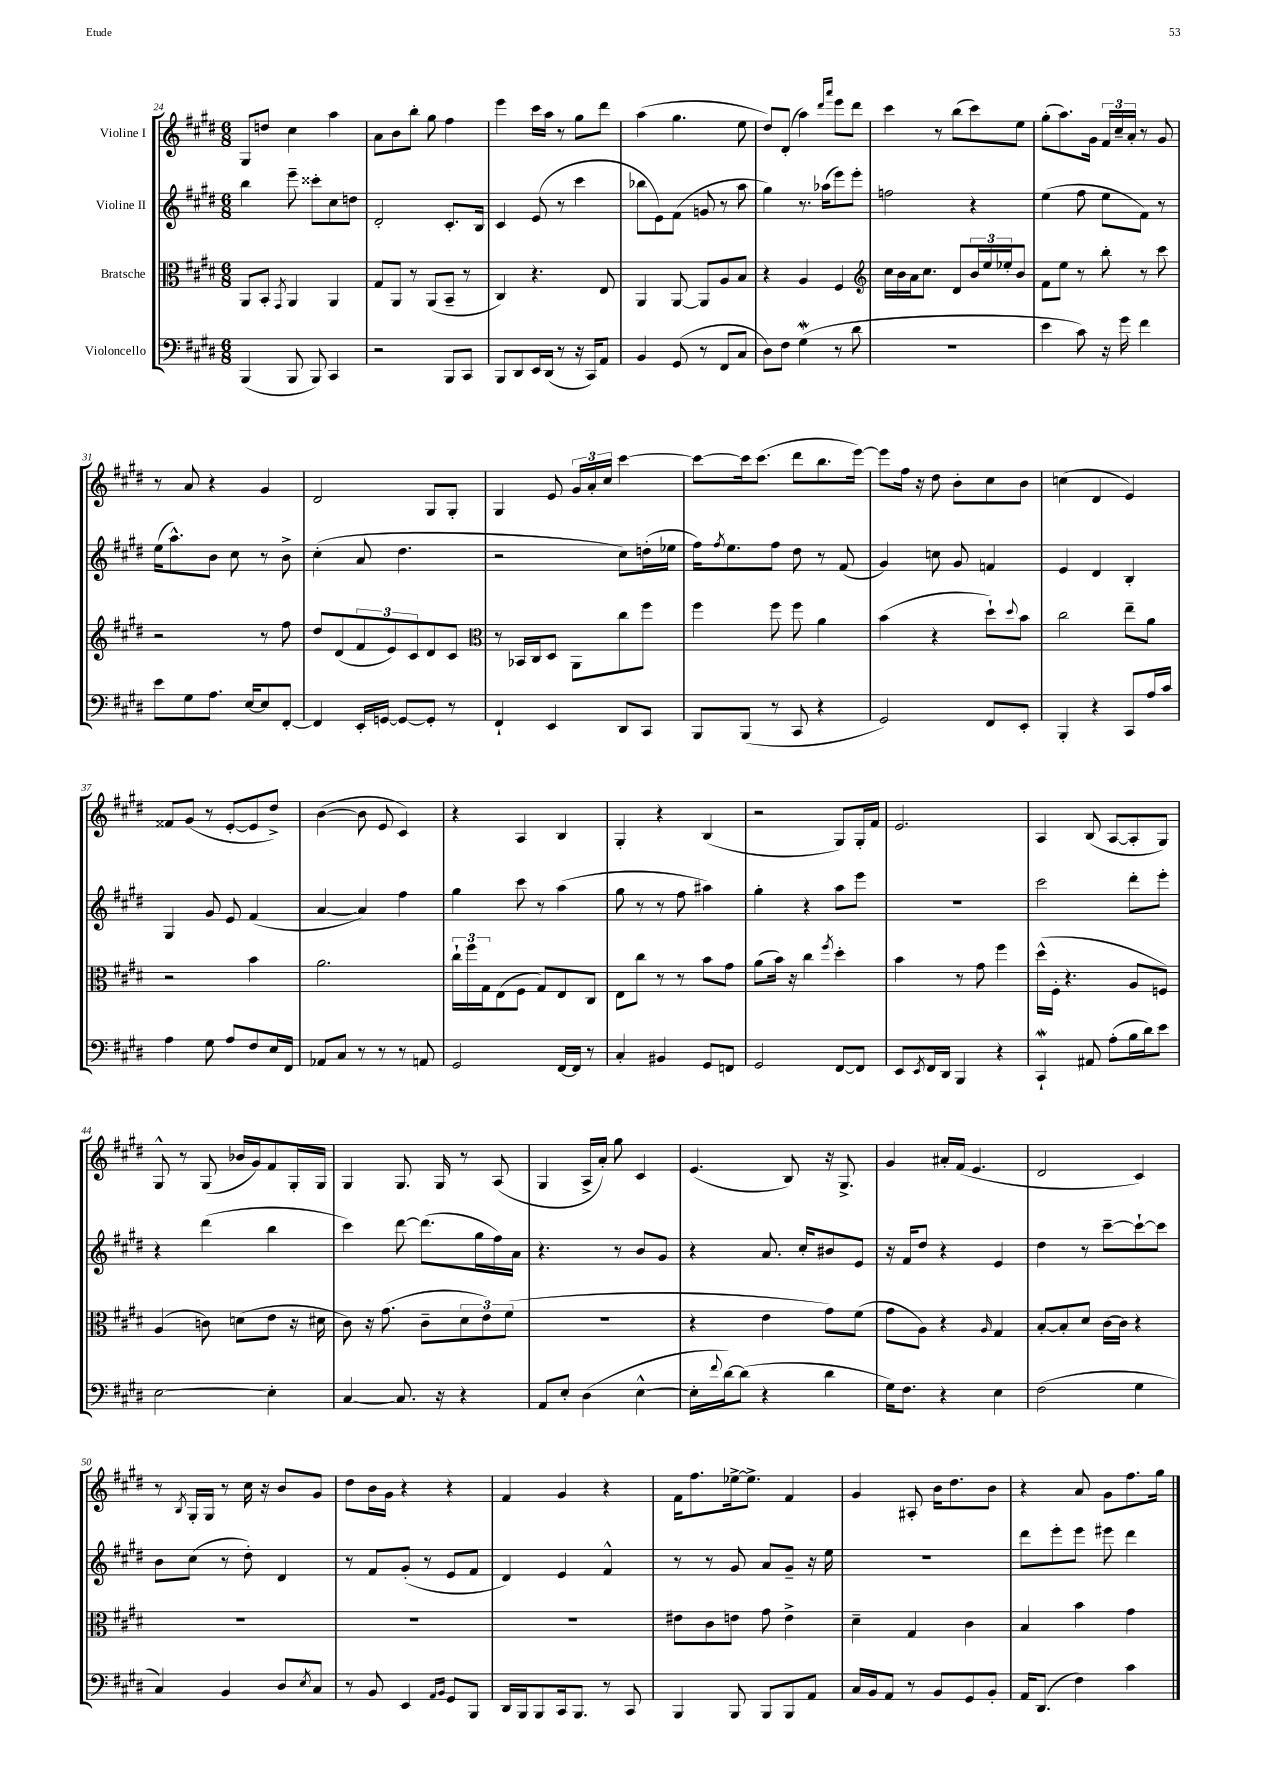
<<
\new StaffGroup <<
\new Staff = "s0" \with { instrumentName = "Violine I" } {
    \clef treble \key e \major \numericTimeSignature \time 6/8
    gis8 d''8 cis''4 a''4 |
    a'8 b'8 b''8-. gis''8 fis''4 |
    e'''4 cis'''16 a''16 r8 gis''8 dis'''8 |
    a''4( gis''4. e''8 |
    dis''8) dis'8-.( a''4) \grace { dis'''16 a'''16 } e'''8 dis'''8 |
    cis'''4 r8 b''8( cis'''8) e''8 |
    gis''8-.( a''8.) gis'16 \tuplet 3/2 { fis'16 cis''16-- a'16-. } r8 gis'8 |
    r8 a'8 r4 gis'4 |
    dis'2 gis8 gis8-. |
    gis4 e'8 \tuplet 3/2 { gis'16 a'16-. cis''16 } cis'''4~ |
    cis'''8~ cis'''16 cis'''8.( dis'''8 b''8. e'''16~) |
    e'''8 fis''16 r16 dis''8 b'8-. cis''8 b'8 |
    c''4( dis'4 e'4) |
    fisis'8 gis'8( r8 e'8~-. e'8 dis''8->) |
    b'4~( b'8 e'8 cis'4) |
    r4 a4 b4 |
    gis4-. r4 b4( |
    r2 gis8) gis16-. fis'16 |
    e'2. |
    a4 b8( a8~ a8-. gis8) |
    gis8-^ r8 gis8( bes'16 gis'16) fis'8 gis16-. gis16 |
    gis4 gis8. gis16 r8 a8( |
    gis4 a16-> a'16-.) gis''8 cis'4 |
    e'4.( b8) r16 gis8.-> |
    gis'4 ais'16-. fis'16( e'4. |
    dis'2 cis'4) |
    r8 \acciaccatura { b8 } gis16-. gis16 r8 cis''16 r16 b'8 gis'8 |
    dis''8 b'16 gis'16 r4 r4 |
    fis'4 gis'4 r4 |
    fis'16 fis''8. ees''16~-> ees''8.-> fis'4 |
    gis'4 ais8-. b'16 dis''8. b'8 |
    r4 a'8 gis'8 fis''8. gis''16 \bar "|." |
}
\new Staff = "s1" \with { instrumentName = "Violine II" } {
    \clef treble \key e \major \numericTimeSignature \time 6/8
    b''4 e'''8-- cisis'''8-. cis''8 d''8 |
    dis'2-. cis'8.-. b16 |
    cis'4 e'8( r8 cis'''4 |
    bes''8 e'8) fis'8( g'8 r8 a''8 |
    gis''4) r8. aes''16( e'''8) e'''8-. |
    f''2 r4 |
    e''4( fis''8 e''8 fis'8) r8 |
    e''16( a''8.-^) b'8 cis''8 r8 b'8-> |
    cis''4-.( a'8 dis''4. |
    r2 cis''8) d''16-.( ees''16 |
    fis''16) \acciaccatura { fis''8 } e''8. fis''8 dis''8 r8 fis'8( |
    gis'4) c''8 gis'8 f'4 |
    e'4 dis'4 b4-. |
    gis4 gis'8 e'8 fis'4( |
    a'4~ a'4) fis''4 |
    gis''4 cis'''8 r8 a''4( |
    gis''8 r8 r8 fis''8 ais''4) |
    gis''4-. r4 a''8 e'''8 |
    R2. |
    cis'''2 dis'''8-. e'''8-. |
    r4 dis'''4( b''4 |
    cis'''4) dis'''8~ dis'''8.( gis''16 fis''16) a'16 |
    r4. r8 b'8 gis'8 |
    r4 a'8. cis''16-. bis'8 e'8 |
    r16 fis'16 dis''8 r4 e'4 |
    dis''4 r8 cis'''8~-- cis'''8~-! cis'''8 |
    b'8 cis''8( r8 dis''8-.) dis'4 |
    r8 fis'8 gis'8-.( r8 e'8 fis'8 |
    dis'4) e'4 fis'4-^ |
    r8 r8 gis'8 a'8 gis'8-- r16 e''16 |
    R2. |
    dis'''8 e'''8-. e'''8 eis'''8 dis'''4 \bar "|." |
}
\new Staff = "s2" \with { instrumentName = "Bratsche" } {
    \clef alto \key e \major \numericTimeSignature \time 6/8
    a,8 b,8-. \acciaccatura { gis,8 } a,4 a,4 |
    gis8 a,8 r8 a,8( b,8-- r8 |
    cis4) r4. e8 |
    a,4 a,8~ a,8 a8 b8 |
    r4 a4 fis4 |
    \clef treble cis''16 b'16 a'16 cis''8. dis'8 \tuplet 3/2 { b'16 e''16 ees''16-. } b'8 |
    fis'8 e''8 r8 b''8-. r8 cis'''8 |
    r2 r8 fis''8 |
    dis''8 dis'8( \tuplet 3/2 { fis'8 e'8) cis'8 } dis'8 cis'8 |
    \clef alto r8 bes,16 cis16 dis8 a,8 cis''8 fis''8 |
    fis''4 fis''8 fis''8 a'4 |
    b'4( r4 dis''8-!) \appoggiatura { dis''8 } b'8 |
    cis''2 e''8-- a'8 |
    r2 b'4 |
    a'2. |
    \tuplet 3/2 { cis''16-! fis''16 gis16 } e8( fis8 gis8) e8 cis8 |
    e8 cis''8 r8 r8 b'8 gis'8 |
    a'8( b'16) r16 cis''4 \acciaccatura { fis''8 } dis''4-. |
    b'4 r8 gis'8 fis''4 |
    dis''16-^( fis16-. r4. a8 f8) |
    a4( c'8) d'8( e'8 r16 dis'16 |
    cis'8) r16 gis'8.( cis'8-- \tuplet 3/2 { dis'8 e'8) fis'8( } |
    R2. |
    r4 e'4 gis'8) fis'8( |
    gis'8 a8) r4 \grace { a16 } gis4 |
    b8~-. b8-. dis'8 cis'16~ cis'16 r4 |
    R2. |
    R2. |
    R2. |
    eis'8 cis'8 e'8 gis'8 e'4-> |
    dis'4-- gis4 cis'4 |
    b4 b'4 gis'4 \bar "|." |
}
\new Staff = "s3" \with { instrumentName = "Violoncello" } {
    \clef bass \key e \major \numericTimeSignature \time 6/8
    b,,4( b,,8 b,,8) cis,4 |
    r2 b,,8 cis,8 |
    b,,8 dis,8 e,16 dis,16( r8 r16 cis,16) a,8 |
    b,4 gis,8( r8 fis,8 cis8 |
    dis8) fis8 gis4\mordent( r8 dis'8 |
    R2. |
    e'4 cis'8) r16 gis'16 fis'4 |
    e'8 gis8 a8. e16~ e8 fis,8~-. |
    fis,4 e,16-. g,16~ g,8~ g,8-. r8 |
    fis,4-! e,4 dis,8 cis,8 |
    b,,8 b,,8( r8 cis,8 r4 |
    gis,2) fis,8 e,8-. |
    b,,4-. r4 cis,8 a16 cis'16 |
    a4 gis8 a8 fis8 e16 fis,16 |
    aes,8 cis8 r8 r8 r8 a,8 |
    gis,2 fis,16~ fis,16 r8 |
    cis4-. bis,4 gis,8 f,8 |
    gis,2 fis,8~ fis,8 |
    e,8 \acciaccatura { e,8 } fis,16 dis,16 b,,4 r4 |
    cis,4-!\mordent ais,8 a8-.( b16 dis'16) e'8 |
    e2~ e4-. |
    cis4~ cis8. r16 r4 |
    a,8 e8-. dis4( e4~-^ |
    e16-. \appoggiatura { fis'8 } dis'16~) dis'8( r4 dis'4 |
    gis16) fis8. r4 e4 |
    fis2( gis4 |
    cis4) b,4 dis8 \acciaccatura { e8 } cis8 |
    r8 b,8 e,4 \grace { a,16 b,16 } gis,8 b,,8 |
    dis,16 b,,16 b,,8 cis,16 b,,8. r8 cis,8 |
    b,,4 b,,8 b,,8 b,,8 a,8 |
    cis16 b,16 a,8 r8 b,8 gis,8 b,8-. |
    a,16 dis,8.( fis4) cis'4 \bar "|." |
}
>>
>>
\layout { \context { \Score currentBarNumber = #24 } }
